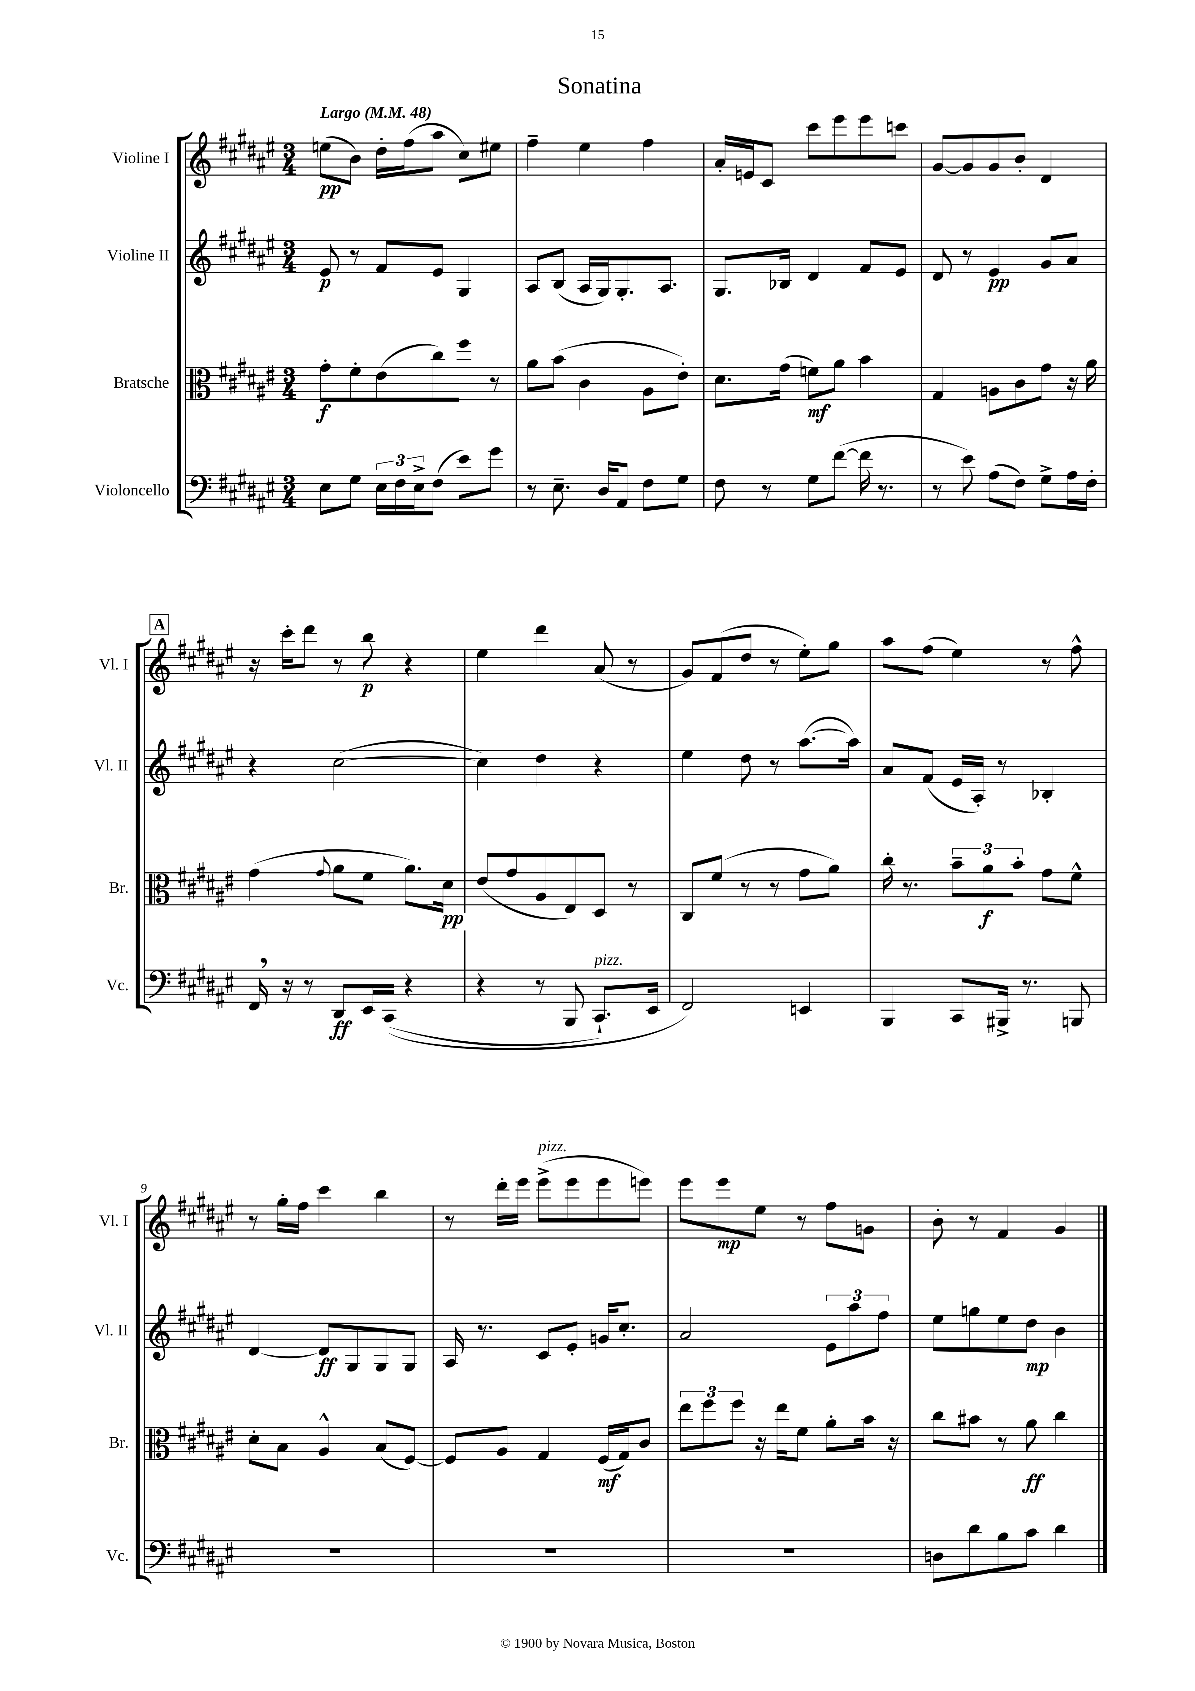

**kern	**kern	**kern	**kern
*staff4	*staff3	*staff2	*staff1
*clefF4	*clefC3	*clefG2	*clefG2
*k[f#c#g#d#a#e#]	*k[f#c#g#d#a#e#]	*k[f#c#g#d#a#e#]	*k[f#c#g#d#a#e#]
*M3/4	*M3/4	*M3/4	*M3/4
*MM48	*MM48	*MM48	*MM48
8E#	8g#'	8e#	(8ee
8G#	8f#'	8r	8b)
24E#	(8e#	8f#	16dd#'
24F#	.	.	.
.	.	.	(16ff#
24E#^	.	.	.
(8F#	8cc#)	8e#	8aa#
8e#)	8ff#	4G#	8cc#)
8g#	8r	.	8ee#
=	=	=	=
8r	8a#	8A#	4ff#~
8.E#~	(8b	(8B	.
.	4c#	16A#	4ee#
16D#	.	16G#)	.
8AA#	.	8.G#'	.
8F#	8A#	.	4ff#
.	.	8.A#	.
8G#	8e#')	.	.
=	=	=	=
8F#	8.d#	8.G#	16a#'
.	.	.	16e
8r	.	.	8c#
.	(16g#	16B-	.
8G#	8f)	4d#	8ccc#
([8f#	8a#	.	8eee#
16f#]	4b	8f#	8eee#
8.r	.	.	.
.	.	8e#	8ccc
=	=	=	=
8r	4G#	8d#	[8g#
8e#)	.	8r	8g#]
(8A#	8A	4e#	8g#
8F#)	8c#	.	8b'
8G#^	8g#	8g#	4d#
16A#	16r	8a#	.
16F#'	16a#	.	.
=	=	=	=
16FF#	(4g#	4r	16r
16r	.	.	16ccc#'
8r	.	.	8ddd#
.	8qqg#	.	.
8DD#	8a#	([2cc#	8r
16EE#	8f#	.	8bb
&((16CC#	.	.	.
4r	8.a#)	.	4r
.	16d#	.	.
=	=	=	=
4r	(8e#	4cc#])	4ee#
.	8g#	.	.
8r	8A#	4dd#	4ddd#
8BBB	8E#)	.	.
8.CC#`)	8D#	4r	(8a#
.	8r	.	8r
16EE#	.	.	.
=	=	=	=
2FF#&)	8C#	4ee#	8g#)
.	(8f#	.	(8f#
.	8r	8dd#	8dd#
.	8r	8r	8r
4EE	8g#	([8.aa#	8ee#')
.	8a#)	.	8gg#
.	.	16aa#])	.
=	=	=	=
4BBB	16cc#'	8a#	8aa#
.	8.r	.	.
.	.	(8f#	(8ff#
8CC#	12b~	16e#	4ee#)
.	.	16A#')	.
.	12a#	.	.
16BBB#^	.	8r	.
.	12b'	.	.
8.r	.	.	.
.	8g#	4B-'	8r
8BBB	8f#^^	.	8ff#^^
=	=	=	=
2.r	8d#'	[4d#	8r
.	8B	.	16gg#'
.	.	.	16ff#
.	4A#^^	8d#]	4ccc#
.	.	8G#	.
.	(8B	8G#	4bb
.	[8F#)	8G#	.
=	=	=	=
2.r	8F#]	16A#	8r
.	.	8.r	.
.	8A#	.	16ddd#'
.	.	.	16eee#
.	4G#	8c#	(8eee#^
.	.	8e#'	8eee#
.	(16F#	16g	8eee#
.	16G#)	8.cc#'	.
.	8c#	.	8eee)
=	=	=	=
2.r	12ee#	2a#	8eee#
.	12ff#	.	.
.	.	.	8eee#
.	12ff#	.	.
.	16r	.	8ee#
.	16ee#	.	.
.	8f#	.	8r
.	8a#'	12e#	8ff#
.	.	12aa#	.
.	16b	.	8g
.	.	12ff#	.
.	16r	.	.
=	=	=	=
8D	8cc#	8ee#	8b'
8d#	8b#	8gg	8r
8B	8r	8ee#	4f#
8c#	8a#	8dd#	.
4d#	4cc#	4b	4g#
==	==	==	==
*-	*-	*-	*-
